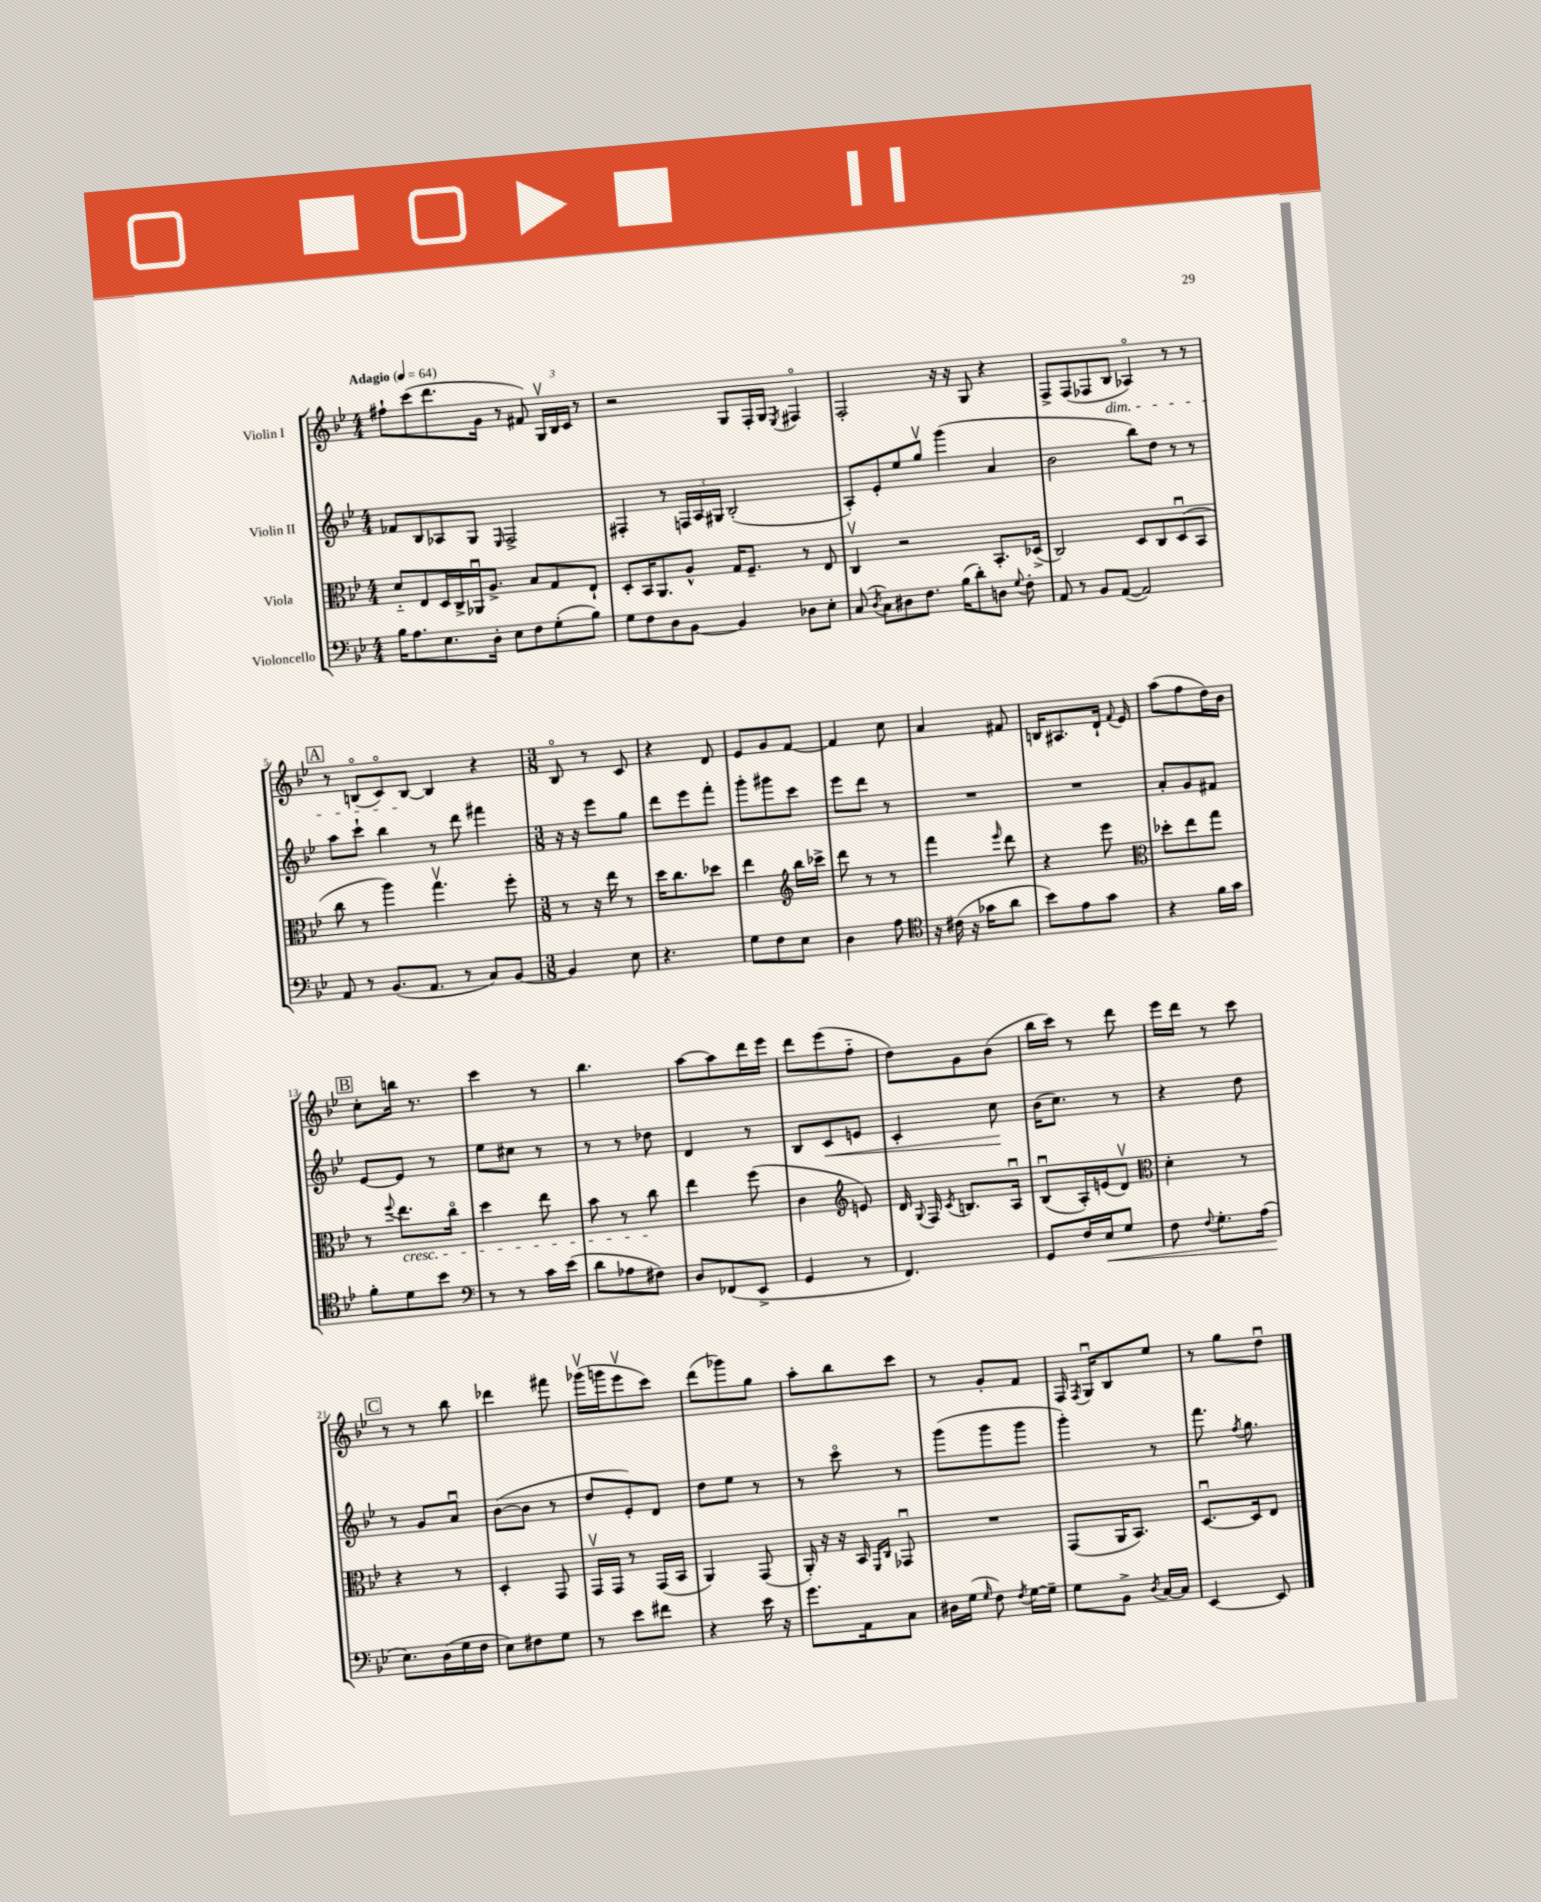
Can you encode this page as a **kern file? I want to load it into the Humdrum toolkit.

**kern	**dynam	**kern	**kern	**dynam	**kern
*part4	*part4	*part3	*part2	*part2	*part1
*staff4	*staff4	*staff3	*staff2	*staff2	*staff1
*I"Violoncello	*	*I"Viola	*I"Violin II	*	*I"Violin I
*clefF4	*	*clefC3	*clefG2	*	*clefG2
*k[b-e-]	*	*k[b-e-]	*k[b-e-]	*	*k[b-e-]
*M4/4	*	*M4/4	*M4/4	*	*M4/4
*MM64	*	*MM64	*MM64	*	*MM64
=1	=1	=1	=1	=1	=1
!	!	!	!	!	!LO:TX:a:B:t=Adagio
16B-\KL	.	8d/L	8f-X/L	.	8ff#X`\L
8.A\	.	.	.	.	.
.	.	8E-/	8B-/	.	(8ccc\
8.E-\	.	16D/L	8A-X/	.	8.ddd\
.	.	16C^/	.	.	.
.	.	16AA-Xu/J	8G/J	.	.
16D'\Jk	.	8.A^/J	.	.	16g\Jk
.	.	.	16qqE-/	.	.
8E-\L	.	.	2F^/	.	8r
8F\	.	8B-/L	.	.	8f#X/)
(8G'\	.	8G/	.	.	24Gv/LL
.	.	.	.	.	24B-/
.	.	.	.	.	24c/JJ
8B-\J)	.	8E-`/J	.	.	8r
=2	=2	=2	=2	=2	=2
8G\L	.	8D'/L	4F#X'/	.	2r
8F\	.	16BB-/K	.	.	.
.	.	8.AA/	.	.	.
8D\	.	.	8r	.	.
[8BB-\J	.	8A^^/J	24Fn/LL	.	.
.	.	.	24A/	.	.
.	.	.	24G#X/JJ	.	.
4BB-/]	.	16G/KL	(2B-'/	.	8G/L
.	.	8.F~/J	.	.	.
.	.	.	.	.	16F'/L
.	.	.	.	.	16G/JJ
.	.	.	.	.	8qE-/
8D-X\L	.	8r	.	.	4F#X/
8E-'\J	.	8E-/	.	.	.
=3	=3	=3	=3	=3	=3
(8C/	.	4Cv/	8A'/L)	.	2F'/
8qD/	.	.	.	.	.
8C\L)	.	.	8e-'/	.	.
8D#X\	.	2r	8ee-/	.	.
8.F\J	.	.	8ggv/J	.	.
.	.	.	(4ggg\	.	16r
(16B-\KL	.	.	.	.	16r
8d'\)	.	.	.	.	8G/
8Dn\J	.	8.BB-'/L	4a/	.	4r
8qqG/	.	.	.	.	.
8F'\	.	.	.	.	.
.	.	(16D-X^/Jk	.	.	.
=4	=4	=4	=4	=4	=4
8AA/	.	2C/)	2b-\	.	8F^/L
8r	.	.	.	.	(8F/
8BB-/L	.	.	.	.	8F-X/
!	!	!	!	!	!LO:TX:b:i:t=dim.
([8AA/J	.	.	.	.	8B-/J
2AA/])	.	8D/L	8bb-\L)	.	4A-X/)
.	.	8C/	8dd\J	.	.
.	.	(8Du/	8r	.	8r
.	.	8BB-/J	8r	.	8r
!!LO:LB:g=z
!!LO:REH:place=s1:t=A
=5	=5	=5	=5	=5	=5
8AA/	.	8cc\	8aa\L	.	8r
8r	.	8r	8ccc`\J	.	(8Bn/L
(8.BB-/L	.	4aa\)	4bb-\	.	8c/)
.	.	.	.	.	[8B/J
8.AA/J	.	.	.	.	.
.	.	4.ggv\	8r	.	4B/]
8r	.	.	8ddd\	.	.
8C/L)	.	.	4fff#X\	.	4r
[8BB-/J	.	8ff'\	.	.	.
=6	=6	=6	=6	=6	=6
*M3/8	*	*M3/8	*M3/8	*	*M3/8
4BB-/]	.	8r	16r	.	8B-/
.	.	.	16r	.	.
.	.	16r	8eee-\L	.	8r
.	.	16ee-\	.	.	.
8E-\	.	8r	8gg\J	.	8c/
=7	=7	=7	=7	=7	=7
4.r	.	16dd\KL	8ddd\L	.	4r
.	.	8.cc\	.	.	.
.	.	.	8eee-\	.	.
.	.	8dd-X\J	8fff'\J	.	8d/
=8	=8	=8	=8	=8	=8
8G\L	.	4ee-\	8ggg'\L	.	8e-/L
8F\	.	.	8ggg#X\	.	8g/
*	*	*clefG2	*	*	*
8E-\J	.	16bb-\LL	8ccc\J	.	[8f/J
.	.	16ccc-X^\JJ	.	.	.
=9	=9	=9	=9	=9	=9
4D\	.	8ddd\	8eee-\L	.	4f/]
.	.	8r	8ddd\J	.	.
8A\	.	8r	8r	.	8cc\
=10	=10	=10	=10	=10	=10
*clefC4	*	*	*	*	*
16r	.	4fff\	4.r	.	4a/
(16c#X\	.	.	.	.	.
16r	.	.	.	.	.
16g-X\KL	.	.	.	.	.
.	.	16qqeee-/	.	.	.
8a\J	.	8ddd\	.	.	8f#X/
=11	=11	=11	=11	=11	=11
8b-\L)	.	4r	4.r	.	16Bn/KL
.	.	.	.	.	8.A#X/
8e-\	.	.	.	.	.
8g\J	.	8eee-\	.	.	16d`/Jk
.	.	.	.	.	8qqf/
.	.	.	.	.	16e-/
=12	=12	=12	=12	=12	=12
*	*	*clefC3	*	*	*
4r	.	8dd-X'\L	8a'/L	.	(8aa\L
.	.	8ee-\	8g/	.	8ff\
16f\LL	.	8gg\J	8f#X/J	.	16dd\L)
16g\JJ	.	.	.	.	16b-\JJ
!!LO:LB:g=z
!!LO:REH:place=s1:t=B
=13	=13	=13	=13	=13	=13
8f'\L	.	8r	[8e-/L	.	8cc'\L
.	.	8qqff/	.	.	.
!	!	!LO:TX:b:i:t=cresc.	!	!	!
8d\	.	8.ee-\L	8e-/J]	.	16bbn\Jk
.	.	.	.	.	8.r
8b-\J	.	.	8r	.	.
.	.	16cc\Jk	.	.	.
=14	=14	=14	=14	=14	=14
*clefF4	*	*	*	*	*
8r	.	4dd\	8ee-\L	.	4ccc\
8r	.	.	8cc#X\J	.	.
16c\LL	.	8ee-\	8r	.	8r
(16e-\JJ	.	.	.	.	.
=15	=15	=15	=15	=15	=15
8d\L	.	8b-\	8r	.	4.bb-\
8A-X\	.	8r	8r	.	.
8F#X\J)	.	8cc\	8dd-X\	.	.
=16	=16	=16	=16	=16	=16
8D/L	.	4ee-\	4d/	.	[8aa\L
(8FF-X/	.	.	.	.	8aa\]
8EE-^/J	.	(8ff\	8r	.	16ddd\L
.	.	.	.	.	16eee-\JJ
=17	=17	=17	=17	=17	=17
4GG/	.	4c\	8B-/L	.	8ddd\L
!	!	!	!	!LO:HP:b	!
.	.	.	8c/	<	(8eee-\
*	*	*clefG2	*	*	*
8r	.	8en/)	8en/J	.	8ff\J
=18	=18	=18	=18	=18	=18
4.FF/)	.	16d/	4c'/	.	8dd\L)
.	.	8qqG/	.	.	.
.	.	16F/	.	.	.
.	.	8qc/	.	.	.
.	.	8.Bn/L	.	.	8g\
.	.	.	8cc\	.	(8b-\J
.	.	16Au/Jk	.	.	.
.	.	.	.	[	.
=19	=19	=19	=19	=19	=19
8GG/L	.	(8B-u/L	(16b-\KL	.	16bb-\LL
.	.	.	8.cc\J)	.	16ccc\JJ)
16F/L	.	16A'/L)	.	.	8r
!	!LO:HP:b	!	!	!	!
16E-/J	<	(16en/J	.	.	.
8G/J	.	8dv/J)	8r	.	8ddd\
=20	=20	=20	=20	=20	=20
*	*	*clefC3	*	*	*
8F\	.	4d'\	4r	.	16eee-\LL
.	.	.	.	.	16ddd\JJ
8qqF/	.	.	.	.	.
8.G'\L	.	.	.	.	8r
.	.	8r	8dd\	.	8ccc\
(16A\Jk	.	.	.	.	.
!!LO:LB:g=z
!!LO:REH:place=s1:t=C
=21	=21	=21	=21	=21	=21
8.E-\L)	.	4r	8r	.	8r
.	.	.	8g/L	.	8r
(16D\L	[	.	.	.	.
16G\	.	8r	8au/J	.	8bb-\
16F\JJ	.	.	.	.	.
=22	=22	=22	=22	=22	=22
8E-\L)	.	4D'/	([8b-\L	.	4ddd-X\
8F#X\	.	.	8b-\J]	.	.
8G\J	.	8GG/	8r	.	8fff#X\
=23	=23	=23	=23	=23	=23
8r	.	16GGv/LL	8dd/L	.	(16ggg-Xv\LL
.	.	16GG/JJ	.	.	16gggn\J
8e-\L	.	8r	8e-'/)	.	8eee-v\
8f#X\J	.	(16GG/LL	8d/J	.	8ccc\J)
.	.	16BB-/JJ	.	.	.
=24	=24	=24	=24	=24	=24
4r	.	4AA/)	8dd\L	.	(8ddd\L
.	.	.	8ee-\J	.	8ggg-X\)
16e-\	.	(8GG/	8r	.	8gg\J
16r	.	.	.	.	.
=25	=25	=25	=25	=25	=25
8.g\L	.	16AA'/)	8r	.	8aa'\L
.	.	16r	.	.	.
.	.	16r	8ccc\	.	8bb-\
16AA\k	.	16BB-/	.	.	.
.	.	16qqFF/LL	.	.	.
.	.	16qqC/JJ	.	.	.
8C\J	.	8GG-Xu/	8r	.	8ccc\J
=26	=26	=26	=26	=26	=26
16D#X\LL	.	4.r	(8ggg\L	.	8r
(16G\JJ	.	.	.	.	.
16qqG/	.	.	.	.	.
8F\)	.	.	8ggg\	.	8g'/L
8qF/	.	.	.	.	.
[16G\LL	.	.	8ggg\J	.	8f/J
16G~\JJ]	.	.	.	.	.
=27	=27	=27	=27	=27	=27
8G\L	.	(8GG/L	4ggg'\)	.	16F/
.	.	.	.	.	8qF/
.	.	.	.	.	16Gu/KL
8BB-^\J	.	16AA/K	.	.	8B-/
.	.	8.BB-/J)	.	.	.
8qD/	.	.	.	.	.
[16C/LL	.	.	8r	.	8ee-/J
16C/JJ]	.	.	.	.	.
=28	=28	=28	=28	=28	=28
[4EE-/	.	[8.Du/L	8.fff\	.	8r
.	.	.	.	.	8gg\L
.	.	.	8qff/	.	.
.	.	16D/k]	8.gg\	.	.
8EE-/]	.	8E-/J	.	.	8ddu\J
==	==	==	==	==	==
*-	*-	*-	*-	*-	*-
